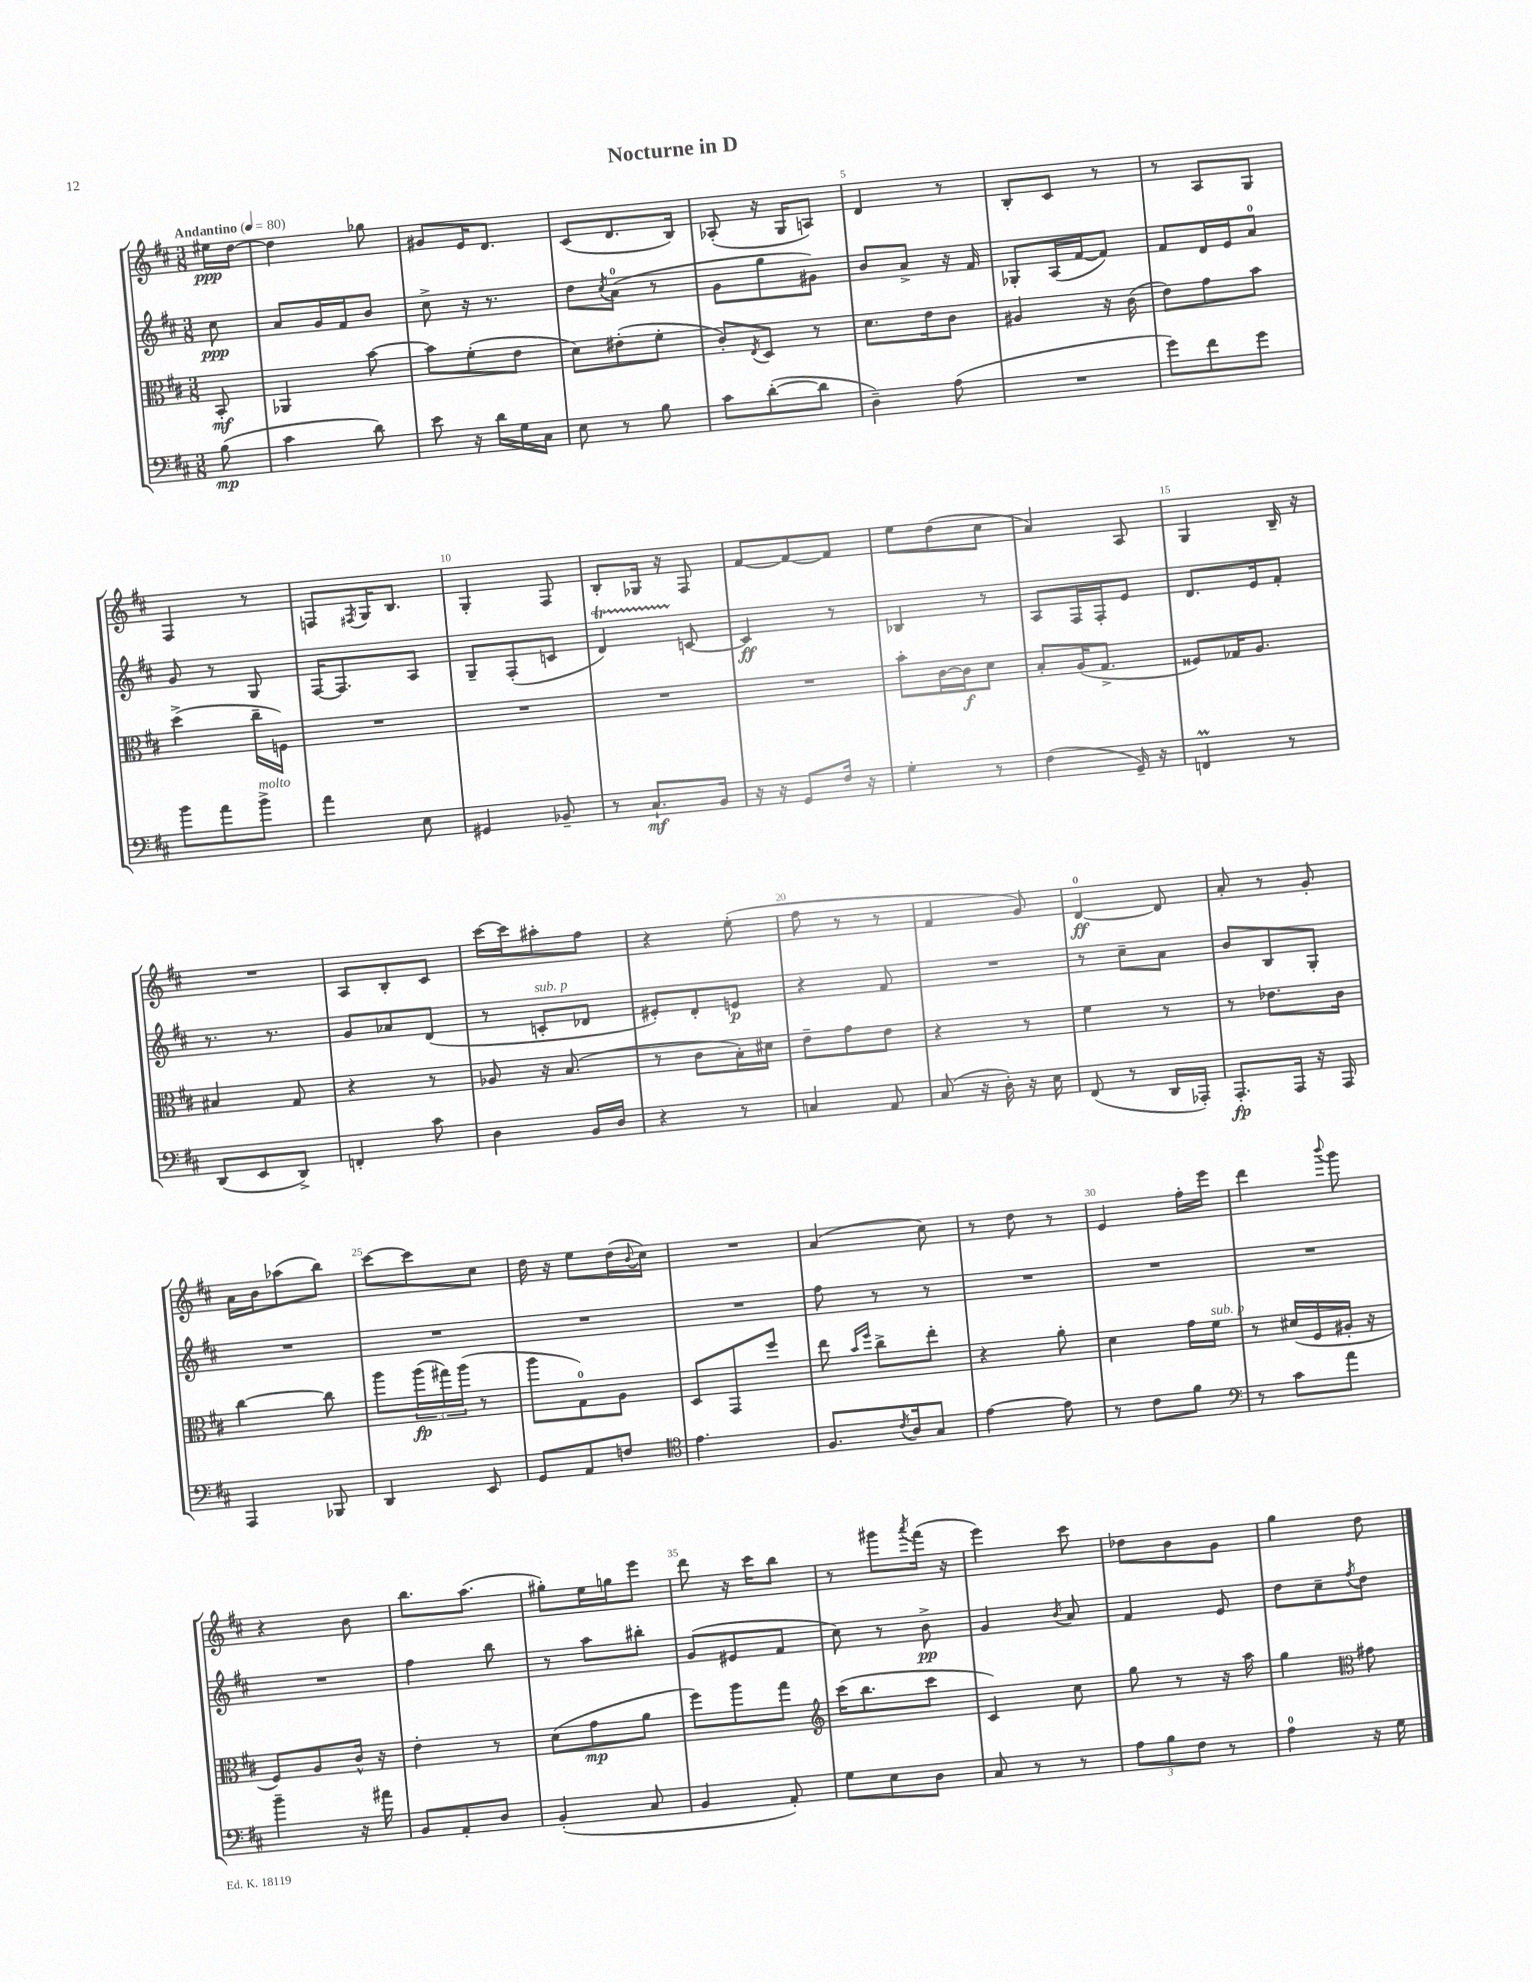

**kern	**kern	**kern	**kern
*staff4	*staff3	*staff2	*staff1
*clefF4	*clefC3	*clefG2	*clefG2
*k[f#c#]	*k[f#c#]	*k[f#c#]	*k[f#c#]
*M3/8	*M3/8	*M3/8	*M3/8
*MM80	*MM80	*MM80	*MM80
(8B\	8BB'/	8cc#\	16ee#\LL
.	.	.	[16dd\JJ
=	=	=	=
4c#\	4AA-/	8a/L	4dd\]
.	.	16g/L	.
.	.	16f#/J	.
8d\)	[8b\	8b/J	8gg-\
=	=	=	=
8e\	8b\]L	8cc#^\	8g#/L
16r	(8f#'\	16r	16e/K
16d\LL	.	8.r	8.d/J
16G\	8e\J	.	.
16C#\JJ	.	.	.
=	=	=	=
8E\	8d\L)	8dd\L	(8c#/L
.	.	8qcc#/	.
8r	(8e#'\	(8a\J	8.d/
8B\	8f#'\J	8r	.
.	.	.	16B/Jk)
=	=	=	=
8c#\L	8c#'/L)	8g\L	(8A-'/
.	8qE/	.	.
([8d'\	8D/J	8gg\	16r
.	.	.	16G/LK
8d\]J	8r	8g#\J)	8A/J)
=	=	=	=
4D~\)	8.d\L	8b/L	4d/
.	.	8a^/J	.
.	16e\k	.	.
(8A\	8c#\J	16r	8r
.	.	16f#/	.
=	=	=	=
4.r	4A#/	8G-'/L	8B'/L
.	.	(16A/L	8c#/J
.	.	[16f#/J	.
.	16r	8f#/]J)	8r
.	(16c#\	.	.
=	=	=	=
8g\L)	8e\L)	8f#/L	8r
8f#\	8g\	16d/L	8A/L
.	.	16e/J	.
8g\J	8b\J	8a/J	8G/J
=	=	=	=
8b\L	(4dd^\	8g/	4F#/
8a\	.	8r	.
8b^\J	16cc#~\LL	8G/	8r
.	16F\JJ)	.	.
=	=	=	=
4a\	4.r	[16F#/LK	8F/L
.	.	8.F#/]	.
.	.	.	8qF#/
.	.	.	16G/K
.	.	.	8.B/J
8E\	.	8A/J	.
=	=	=	=
4GG#/	4.r	8G~/L	4G'/
.	.	(8F#'/	.
8BB-~/	.	8c/J	8F#/
=	=	=	=
8r	4.r	4d/)	8B'/L
8.C#`/L	.	.	16G-/Jk
.	.	.	16r
.	.	[8c/	8F#/
16BB/Jk	.	.	.
=	=	=	=
16r	4.r	4c/]	[8f#/L
16r	.	.	.
8GG/L	.	.	8f#/_
16F#/Jk	.	8r	8f#/]J
16r	.	.	.
=	=	=	=
4G'\	8b'\L	4B-/	8ee\L
.	[16c#\L	.	(8dd\
.	16c#\]J	.	.
8r	8d\J	8r	8cc#\J
=	=	=	=
(4F#\	8B'/L	8A/L	4a/)
.	(16A/K	16F#/L	.
.	8.G^/J	16F#'/J	.
16GG~/)	.	8e/J	8A/
16r	.	.	.
=	=	=	=
4FF/	8F##/L)	8.d/L	4G/
.	16G-/K	.	.
.	8.A/J	16e/k	.
8r	.	8f#'/J	16B~/
.	.	.	16r
=	=	=	=
(8DD/L	4B#/	8.r	4.r
8EE/	.	.	.
.	.	8.r	.
8DD^/J)	8G/	.	.
=	=	=	=
4FF'/	4r	8g/L	8A/L
.	.	8a-/	8B'/
8c#\	8r	(8d/J	8c#/J
=	=	=	=
4D\	8A-/	8r	[16ccc#\LL
.	.	.	16ccc#\]J
.	16r	8c'/L	8aa#'\
.	(8.B/	.	.
16BB/LL	.	8d-/J	8ff#\J
16D/JJ	.	.	.
=	=	=	=
4r	8r	8e#'/L)	4r
.	8c#\L	8d'/	.
8r	16B'\L)	8e/J	(8ee'\
.	16d#\JJ	.	.
=	=	=	=
4C/	8e~\L	4r	8ff#\
.	8g\	.	8r
8AA/	8e\J	8f#/	8r
=	=	=	=
(8C#/	4r	4.r	4f#/
16r	.	.	.
16D'\)	.	.	.
16r	8r	.	8g/)
16E\	.	.	.
=	=	=	=
(8FF#/	4f#\	8r	[4d/
8r	.	8cc#~\L	.
16DD/LL	8r	8a\J	8d/]
16AAA-'/JJ)	.	.	.
=	=	=	=
8.AAA'/L	8r	8b/L	8a'/
.	8.e-\L	8B/	8r
16AAA/Jk	.	.	.
16r	.	8G'/J	8g'/
16AAA/	16c#\Jk	.	.
=	=	=	=
4AAA/	[4cc#\	4.r	16a\LL
.	.	.	16b\J
.	.	.	(8aa-\
8BBB-/	8cc#\]	.	8bb\J)
=	=	=	=
4DD/	8aa\L	4.r	[8ccc#\L
.	(24aa\L	.	8ccc#\]
.	24gg#\)	.	.
.	(24aa\JJ	.	.
8EE/	8r	.	8cc#\J
=	=	=	=
8GG/L	8aa\L	4.r	16dd\
.	.	.	16r
8AA/	8G\)	.	8ee\L
8F/J	8A\J	.	(16dd\L
.	.	.	8qqb/
.	.	.	16cc#\JJ)
=	=	=	=
*clefC4	*	*	*
4.e\	8D/L	4.r	4.r
.	8GG/	.	.
.	8ff#/J	.	.
=	=	=	=
8.F#/L	8ee\	8ff#\	(4a/
.	16qqb/LL	.	.
.	16qqff#/JJ	.	.
.	8cc#^\L	8r	.
8qc#/	.	.	.
16A/k	.	.	.
8G/J	8ee'\J	8r	8cc#\)
=	=	=	=
[4e\	4r	4.r	8r
.	.	.	8dd\
8e\]	8a'\	.	8r
=	=	=	=
8r	4d\	4.r	4e/
8c#\L	.	.	.
8f#\J	16g\LL	.	16ff#'\LL
.	16f#\JJ	.	16eee\JJ
=	=	=	=
*clefF4	*	*	*
8r	8r	4.r	4ddd\
8c#\L	(16d#/LL	.	.
.	16F#/	.	.
.	.	.	8qqbbb/
8a\J	16A#'/JJ	.	8ggg\
.	16r	.	.
=	=	=	=
4b~\	8F#/L)	4.r	4r
.	8A/	.	.
16r	16c#^^/Jk	.	8b\
16a#\	16r	.	.
=	=	=	=
8BB/L	4e'\	4ff#\	8.bb\L
8AA'/	.	.	.
.	.	.	(8.aa\J
8D/J	8r	8bb\	.
=	=	=	=
(4BB'/	(8d\L	8r	8gg#'\L)
.	8g\	8aa\L	16ee\L
.	.	.	16gg\J
8C#/	8a\J	8bb#'\J	8eee\J
=	=	=	=
4BB/	8ff#\L)	(8g/L	8ddd\
.	8aa\	8e#/	16r
.	.	.	16ccc#\LK
8AA'/)	8gg\J	8f#/J	8bb\J
=	=	=	=
*	*clefG2	*	*
8G\L	(16ccc#\LK	8cc#\)	8r
.	8.bb\	.	.
8E\	.	8r	8ggg#\L
.	.	.	8qaaa/
8D\J	8ccc#\J	8b^\	(16fff#\Jk
.	.	.	16r
=	=	=	=
8C#/	4c#/)	4g/	4eee\)
8r	.	.	.
.	.	8qb/	.
8r	8cc#\	8a/	8ccc#\
=	=	=	=
12A\L	8gg\	4f#/	8dd-\L
12B\	.	.	.
.	8r	.	8b\
12F#\J	.	.	.
8r	16r	8e/	8g\J
.	16aa\	.	.
=	=	=	=
4A\	4gg\	8dd\L	4gg\
.	.	8cc#~\	.
*	*clefC3	*	*
.	.	8qff#/	.
16r	8g#\	8dd\J	8dd\
16G\	.	.	.
==	==	==	==
*-	*-	*-	*-
